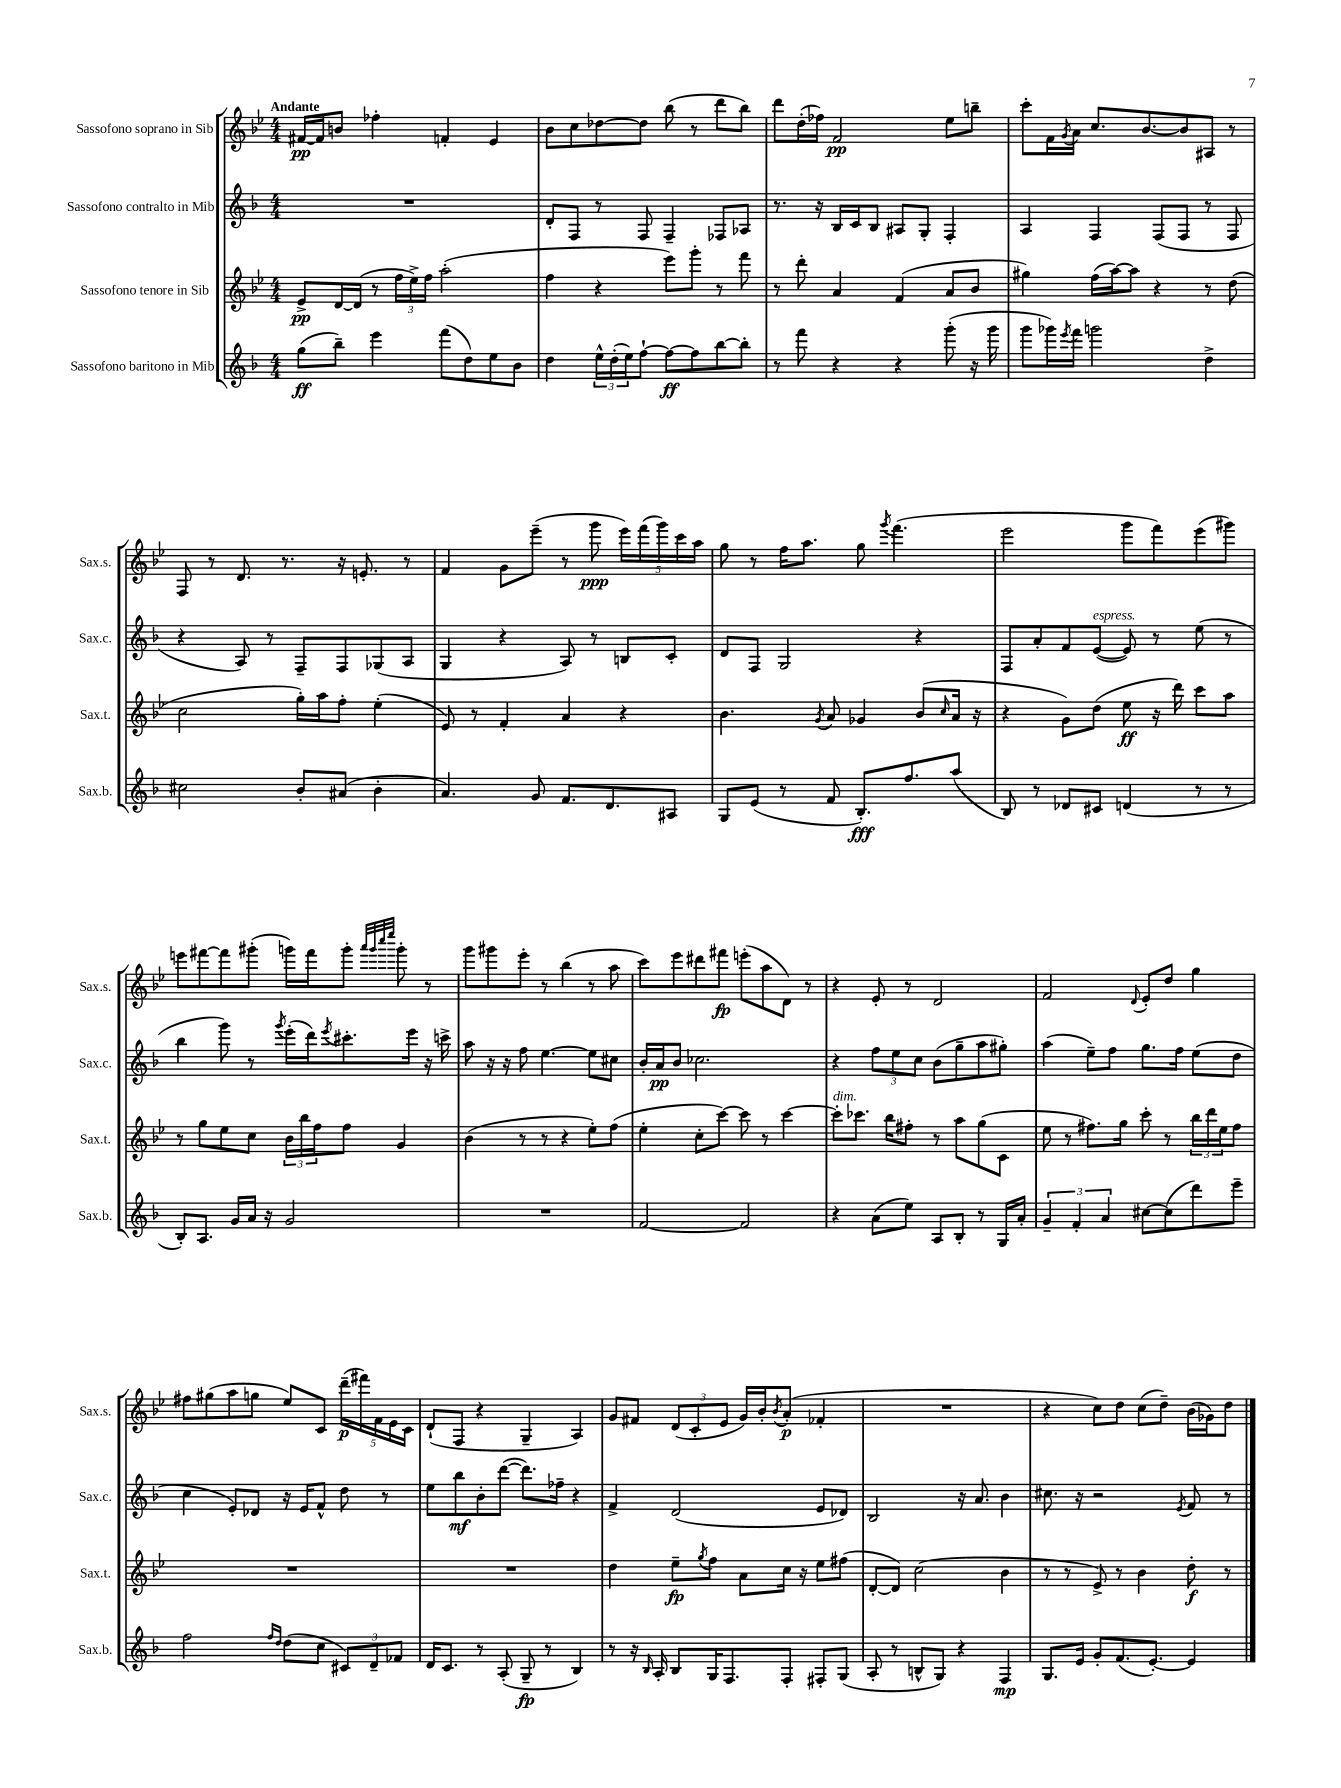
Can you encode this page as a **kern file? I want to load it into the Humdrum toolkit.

**kern	**kern	**kern	**kern
*staff4	*staff3	*staff2	*staff1
*clefG2	*clefG2	*clefG2	*clefG2
*k[b-]	*k[b-e-]	*k[b-]	*k[b-e-]
*M4/4	*M4/4	*M4/4	*M4/4
(8gg\L	8e-^/L	1r	[16f#/LL
.	.	.	16f#/]J
8bb-~\J)	[16d/L	.	8b/J
.	(16d/]JJ	.	.
4eee\	8r	.	4ff-'\
.	24ff\LL	.	.
.	24ee-^\)	.	.
.	24ff\JJ	.	.
(8fff\L	(2aa'\	.	4f'/
8dd\)	.	.	.
8ee\	.	.	4e-/
8b-\J	.	.	.
=	=	=	=
4dd\	4ff\	8d'/L	8b-\L
.	.	8F/J	8cc\
24ee^^\LL	4r	8r	[8dd-\
(24dd'\	.	.	.
24ee\J)	.	.	.
[8ff`\J	.	8F/	8dd-\]J
8ff\_L	8eee-\L)	4F~/	(8bb-\
8ff\]	8ggg'\J	.	8r
[8bb-\	8r	8F-/L	8ddd\L
8bb-'\]J	8fff\	8A-/J	8bb-\J)
=	=	=	=
8r	8r	8.r	8ddd\L
8fff\	8ddd'\	.	(16dd'\L
.	.	16r	16ff-\JJ)
4r	4a/	16B-/LL	2f/
.	.	16c/J	.
.	.	8B-/J	.
4r	(4f/	8A#/L	.
.	.	8G'/J	.
(8ggg'\	8a/L	4F'/	8ee-\L
16r	8b-/J	.	8bb~\J
16ggg\	.	.	.
=	=	=	=
8ggg\L	4gg#\)	4A/	8ccc'\L
16ggg-\L)	.	.	16f\L
8qeee/	.	.	8qg/
16fff\JJ	.	.	16a\JJ
2ggg\	(16ff\LL	4F/	8.cc/L
.	[16aa\J)	.	.
.	8aa\]J	.	.
.	.	.	[8.b-/
.	4r	(8F/L	.
.	.	8F/J	8b-/]
4dd^\	8r	8r	8A#/J
.	(8dd\	8F/	8r
=	=	=	=
2cc#\	2cc\	4r	8F/
.	.	.	8r
.	.	8A/)	8.d/
.	.	8r	.
.	.	.	8.r
8b-'/L	16gg'\LL)	8F~/L	.
.	16aa\J	.	.
(8a#/J	8ff'\J	8F/	16r
.	.	.	8.e'/
4b-'\	(4ee-'\	(8G-/	.
.	.	8A/J	8r
=	=	=	=
4.a/)	8e-/)	4G/	4f/
.	8r	.	.
.	4f'/	4r	8g\L
8g/	.	.	(8eee-~\J
8.f/L	4a/	8A/)	8r
.	.	8r	8ggg\
8.d/	.	.	.
.	4r	8B/L	20eee-\LL)
.	.	.	(20fff\
.	.	.	20ggg\)
8A#/J	.	8c'/J	.
.	.	.	20ccc\
.	.	.	20aa\JJ
=	=	=	=
8G/L	4.b-\	8d/L	8gg\
(8e/J	.	8F/J	8r
8r	.	2G/	16ff\LK
.	.	.	8.aa\J
.	8qg/	.	.
8f/	8a/	.	.
8.B-'/L)	4g-/	.	8gg\
.	.	.	8qggg/
.	.	.	(4.fff\
8.ff/	.	.	.
.	(8b-/L	4r	.
.	16qqcc/	.	.
(8aa/J	16a/Jk	.	.
.	16r	.	.
=	=	=	=
8B-/)	4r	8F/L	2eee-\
8r	.	8a'/	.
8d-/L	8g\L)	8f/	.
8c#/J	(8dd\J	([8e/J	.
(4d/	8ee-\	8e/])	8ggg\L
.	16r	8r	8fff\)
.	16ddd\)	.	.
8r	8ccc\L	(8ee\	(8eee-\
8r	8aa\J	8r	8ggg#\J)
=	=	=	=
8B-'/L)	8r	4bb-\	8eee\L
8.A/J	8gg\L	.	[8fff#\
.	8ee-\	8ggg\)	8fff#\]
16g/LL	.	.	.
16a/JJ	8cc\J	8r	(8ggg#'\J
16r	.	.	.
.	.	8qggg/	.
2g/	24b-\LL	(16eee'\LL	16ggg\LL)
.	24bb-\	.	.
.	.	16ddd\J)	16fff#\J
.	24ff\J	.	.
.	.	8qeee/	.
.	8ff\J	8.ccc#'\	8ggg'\J
.	.	.	32qqaaa/LLL
.	.	.	32qqggg/
.	.	.	32qqcccc/
.	.	.	32qqeeee-/JJJ
.	4g/	.	8ggg'\
.	.	16eee\Jk	.
.	.	16r	8r
.	.	16ccc^\	.
=	=	=	=
1r	(4b-\	8aa\	8ggg\L
.	.	16r	8ggg#\
.	.	16r	.
.	8r	8ff\	8eee-'\J
.	8r	[4.ee\	8r
.	4r	.	(4bb-\
.	8ee-'\L)	8ee\]L	8r
.	(8ff\J	8cc#\J	8aa\
=	=	=	=
[2f/	4ee-'\	16b-'/LL	8ccc\L)
.	.	16a/J	.
.	.	8b-/J	8eee-\
.	8cc'\L	2.cc-\	8ddd#\
.	[8ccc\J)	.	8fff#\J
2f/]	8ccc\]	.	(8eee'\L
.	8r	.	8aa\
.	[4ccc\	.	8d\J)
.	.	.	8r
=	=	=	=
4r	8ccc'\]L	4r	4r
.	8.ccc-\J	.	.
(8a\L	.	12ff\L	8e-'/
.	16bb-\LK	.	.
.	.	12ee\	.
8ee\J)	8ff#'\J	.	8r
.	.	12cc\J	.
8A/L	8r	(8b-\L	2d/
8B-'/J	8aa\L	8gg~\	.
8r	(8gg\	8aa\	.
16G/LL	8c\J	8gg#'\J)	.
16a'/JJ	.	.	.
=	=	=	=
6g~/	8ee-\	(4aa\	2f/
.	8r	.	.
6f'/	.	.	.
.	8.ff#\L)	8ee~\L)	.
6a/	.	.	.
.	.	8ff\J	.
.	16gg\Jk	.	.
.	.	.	8qqd/
[8cc#\L	8ccc'\	8.gg\L	8e-'/L
(8cc#\]	8r	.	8dd/J
.	.	16ff\Jk	.
8ddd\)	24bb-\LL	(8ee\L	4gg\
.	24ddd\	.	.
.	24ee-\J	.	.
8eee~\J	8ff#\J	8dd\J	.
=	=	=	=
2ff\	1r	4cc\	8ff#\L
.	.	.	(8gg#\
.	.	8e'/L)	8aa\
.	.	8d-/J	8gg\J
16qqff/LL	.	.	.
16qqdd/JJ	.	.	.
(8dd\L	.	16r	8ee-/L)
.	.	16e/LK	.
8cc\J	.	8f^^/J	8c/J
12c#/L)	.	8dd\	(20ddd~\LL
.	.	.	20fff#\)
12d~/	.	.	.
.	.	.	20f\
.	.	8r	.
.	.	.	20e-\
12f-/J	.	.	.
.	.	.	20c\JJ
=	=	=	=
16d/LK	1r	8ee\L	(8d`/L
8.c/J	.	.	.
.	.	8bb-\	8F/J
8r	.	8b-'\	4r
(8A'/	.	([8ddd\J	.
8G~/	.	8.ddd\]L)	4G~/
8r	.	.	.
.	.	16ff-~\Jk	.
4B-/)	.	4r	4A/)
=	=	=	=
8r	4dd\	4f^/	8g/L
16r	.	.	8f#/J
16qqB-/	.	.	.
16A'/	.	.	.
8B-/L	8ee-~\L	(2d/	(12d/L
.	.	.	12c'/
.	8qgg/	.	.
16G/K	8ff\J	.	.
.	.	.	12e-/J
8.F/	.	.	.
.	8a\L	.	16g/LL)
.	.	.	16b-'/J
.	.	.	8qb-/
8F'/J	16cc\Jk	.	(8a'/J
.	16r	.	.
8F#'/L	8ee-\L	8e/L	4f-'/
(8G/J	(8ff#\J	8d-/J)	.
=	=	=	=
8A'/	[8d'/L	2B-/	1r
8r	8d/]J)	.	.
8B^^/L	(2cc\	.	.
8G/J)	.	.	.
4r	.	16r	.
.	.	8.a/	.
4F/	4b-\	4b-\	.
=	=	=	=
8.G/L	8r	8.cc#\	4r
.	8r	.	.
16e/Jk	.	16r	.
8g'/L	8e-^/)	2r	8cc\L)
(8.f/	8r	.	8dd\J
.	4b-\	.	(8cc\L
[8.e'/J)	.	.	.
.	.	.	8dd~\J)
.	.	8qe/	.
4e/]	8dd'\	8f/	(16b-\LL
.	.	.	16g-\J)
.	8r	8r	8dd\J
==	==	==	==
*-	*-	*-	*-
